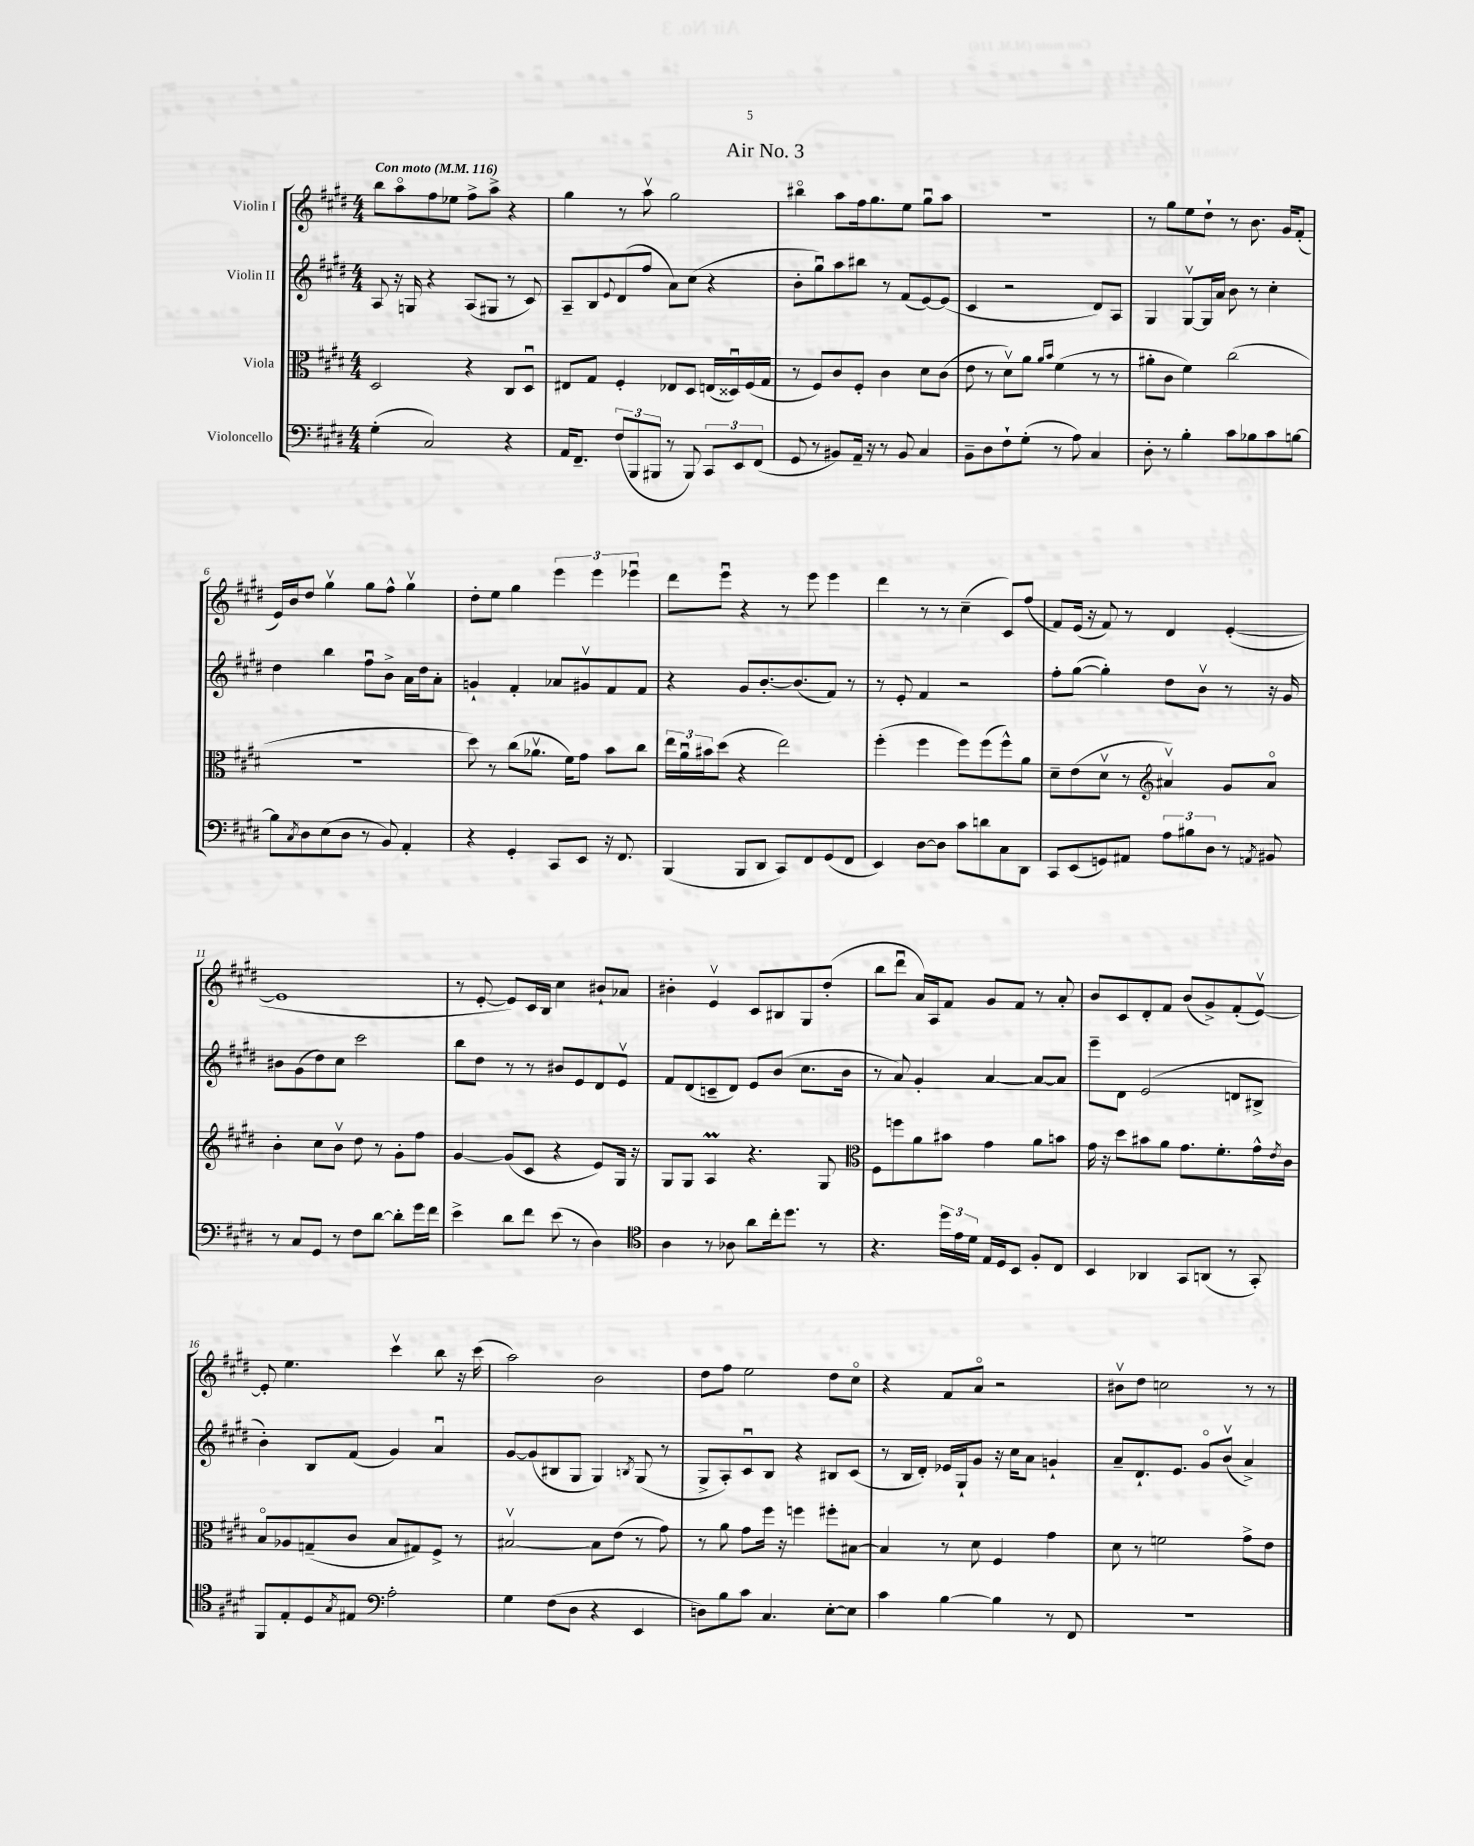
\header { title = "Air No. 3" }
<<
\new StaffGroup <<
\new Staff = "s0" \with { instrumentName = "Violin I" } {
    \clef treble \key e \major \numericTimeSignature \time 4/4 \tempo "Con moto" 4 = 116
    b''8 a''8\flageolet fis''8 ees''8 fis''8-> a''8-> r4 |
    gis''4 r8 a''8\upbow gis''2 |
    bis''4\flageolet a''8 fis''16 gis''8. e''8 gis''8\downbow a''8 |
    R1 |
    r8 gis''8 e''8 dis''8-! r8 b'8. gis'16 fis'8-.( |
    e'16) b'16 dis''8 gis''4\upbow gis''8 fis''8-^ gis''4\upbow |
    dis''8-. e''8 gis''4 \tuplet 3/2 { e'''4 e'''4 ees'''4\downbow } |
    dis'''8 e'''8\downbow r4 r8 e'''8 e'''4 |
    dis'''4 r8 r8 cis''4--( cis'8) fis''8( |
    fis'8) e'16( r16 fis'8) r8 dis'4 e'4~-.( |
    e'1 |
    r8 e'8~-. e'8) cis'16 b16 cis''4 bis'8-! aes'8 |
    bis'4-. e'4\upbow cis'8 bis8 gis8 dis''8-.( |
    b''8 dis'''8\downbow a'16) a16 fis'8 gis'8 fis'8 r8 a'8-. |
    b'8 cis'8 dis'8-. fis'8 b'8( gis'8->) fis'8-.( e'8~\upbow) |
    e'8-. e''4. cis'''4\upbow b''8 r16 cis'''16( |
    a''2) b'2 |
    dis''8 fis''8 e''2 dis''8 cis''8\flageolet |
    r4 fis'8 a'8\flageolet r2 |
    bis'8\upbow dis''8 c''2 r8 r8 \bar "|." |
}
\new Staff = "s1" \with { instrumentName = "Violin II" } {
    \clef treble \key e \major \numericTimeSignature \time 4/4
    a8 r16 g16 r4 a8( gis8 r8 cis'8) |
    a8-- b8 \appoggiatura { e'8 } dis'8( fis''8 a'8) cis''8( r4 |
    b'8-. gis''8\downbow) a''8 bis''8 r8 fis'8( e'8~) e'8( |
    cis'4 r2 dis'8) a8 |
    gis4 gis8~\upbow gis16 a'16 b'8 r8 cis''4-. |
    dis''4 b''4 fis''8\downbow b'8-> a'16 dis''16 a'8-. |
    g'4-! fis'4-. aes'8 gis'8\upbow fis'8 fis'8 |
    r4 gis'8 b'8.~-. b'8.( fis'8) r8 |
    r8 e'8-. fis'4 r2 |
    fis''8-. gis''8~( gis''4-.) dis''8 b'8\upbow r8 r16 gis'16 |
    bis'8 gis'8( dis''8) cis''8 cis'''2 |
    b''8 dis''8 r8 r8 bis'8 e'8 dis'8 e'8\upbow |
    fis'8 dis'8( c'8-- dis'8) e'8 b'8( cis''8. b'16 |
    r8 a'8) gis'4-. a'4~ a'8~ a'8 |
    e'''8-- dis'8 e'2( d'8 bis8-> |
    b'4-.) b8 fis'8( gis'4) a'4\downbow |
    gis'8~ gis'8( bis8 gis8 gis4) \acciaccatura { b8 } gis8( r8 |
    gis8-> a8-.) cis'8\downbow b8 r4 bis8 cis'8( |
    r8 b16 dis'16-.) ees'16 gis16-! gis'8 r16 cis''16 a'8 g'4-! |
    a'8-- dis'8.-! e'8. gis'8\flageolet b'8\upbow( a'4->) \bar "|." |
}
\new Staff = "s2" \with { instrumentName = "Viola" } {
    \clef alto \key e \major \numericTimeSignature \time 4/4
    dis2 r4 cis8 dis8\downbow |
    eis8 gis8 fis4-. ees8 dis8 e16( disis16\downbow) fis16( gis16 |
    r8 fis8) cis'8 fis8-. cis'4 dis'8 cis'8( |
    e'8 r8 dis'8\upbow) a'8 \grace { a'16 b'16 } fis'4( r8 r8 |
    ais'8-. cis'8 fis'4) cis''2( |
    R1 |
    dis''8) r8 cis''8( aes'8.\upbow fis'16) gis'8 b'8 cis''8 |
    \tuplet 3/2 { e''16 a'16\downbow bis'16 } dis''8( r4 e''2) |
    fis''4-.( fis''4 fis''8) fis''8( fis''8-^) a'8 |
    dis'8-- e'8( dis'8\upbow r8 \clef treble ais'4\upbow) gis'8 ais'8\flageolet |
    b'4-. cis''8 b'8\upbow dis''8 r8 gis'8-. fis''8 |
    gis'4~ gis'8( cis'8 r4 e'8) gis16 r16 |
    gis8 gis8 a4\prall r4. gis8 |
    \clef alto fis8 f''8 a'8 bis'8 gis'4 a'8 b'8 |
    gis'16 r16 dis''8 bis'8 a'8 gis'8. fis'8.-. gis'16-^ \acciaccatura { e'8 } cis'16 |
    b8\flageolet aes8 g8--( cis'8 b8 gis8) fis8-> r8 |
    bis2~\upbow bis8 e'8( r8 gis'8) |
    r8 a'8 gis'8 fis''16 r16 f''4 fis''8-. bis8~ |
    bis4 r8 dis'8 fis4 gis'4 |
    dis'8 r8 f'2 gis'8-> e'8 \bar "|." |
}
\new Staff = "s3" \with { instrumentName = "Violoncello" } {
    \clef bass \key e \major \numericTimeSignature \time 4/4
    gis4-.( cis2) r4 |
    a,16 fis,8.-- \tuplet 3/2 { fis8( b,,8 bis,,8 } r8 bis,,8) \tuplet 3/2 { cis,8 e,8 fis,8( } |
    gis,8 r8 bis,8) a,16-- r16 r8 bis,8 cis4 |
    b,8-- dis8 fis8-! gis8-.( r8 a8) cis4 |
    dis8-. r8 b4-. cis'8 bes8 cis'8 b8~ |
    b8 \acciaccatura { cis8 } dis8 e8( dis8 r8 b,8) a,4-. |
    r4 gis,4-. cis,8 e,8 r16 fis,8. |
    b,,4( b,,8 dis,8 cis,8) fis,8 gis,8( fis,8 |
    e,4) dis8~ dis8 cis'8 d'8 cis8 dis,8 |
    cis,8 e,8( g,8) ais,8 \tuplet 3/2 { a8 bis8 dis8 } r8 \acciaccatura { a,8 } bis,8 |
    r8 cis8 gis,8 r8 fis8 dis'8~ dis'8-. gis'16 fis'16 |
    e'4-> dis'8 fis'8 e'8( r8 dis4) |
    \clef tenor a4 r8 aes8 a'8 cis''16-. dis''8. r8 |
    r4. \tuplet 3/2 { dis''16 e'16 dis'16 } e16 dis16 b,8 fis8-. cis8 |
    b,4 aes,4 gis,8 a,8( r8 gis,8-.) |
    fis,8 e8-. dis8 \acciaccatura { gis8 } eis8 \clef bass a2-. |
    gis4 fis8( dis8 r4 e,4 |
    d8) b8 cis'8 cis4. e8~-. e8 |
    cis'4 b4~ b4 r8 fis,8 |
    R1 \bar "|." |
}
>>
>>
